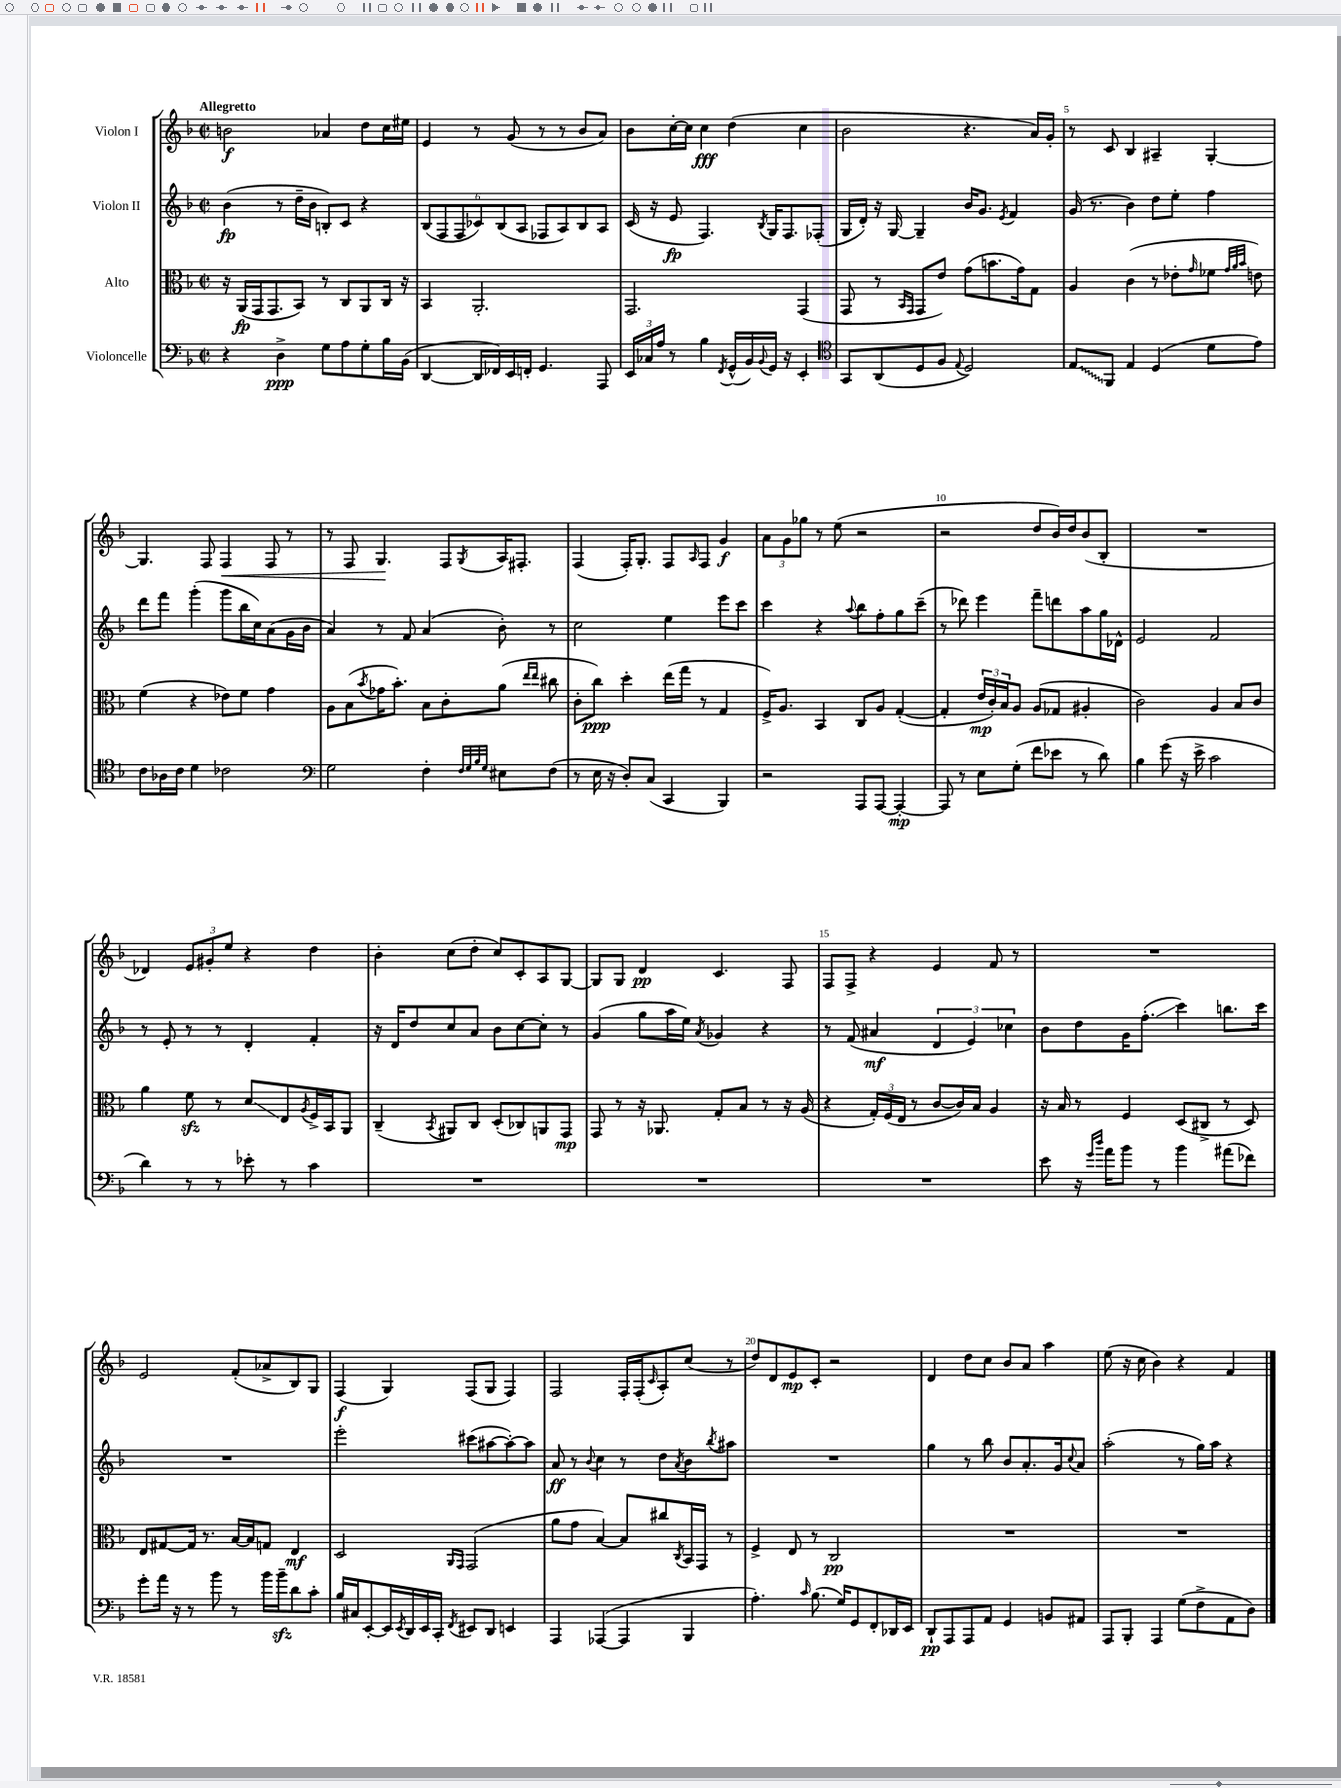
<<
\new StaffGroup <<
\new Staff = "s0" \with { instrumentName = "Violon I" } {
    \clef treble \key f \major \defaultTimeSignature \time 2/2 \tempo "Allegretto"
    b'2\f aes'4 d''8 c''16 eis''16 |
    e'4 r8 g'8( r8 r8 bes'8 a'8) |
    bes'8 c''16~-. c''16 c''4\fff d''4( c''4 |
    bes'2 r4. a'16) g'16-. |
    r8 c'8 bes4 ais4-- g4~-. |
    g4. f8 f4\< f8 r8 |
    r8 f8 g4.\! f8 \acciaccatura { g8 } a16 fis8.-. |
    f4( f16-.) g8.-. f8 \grace { a16 } f8 g'4\f |
    \tuplet 3/2 { a'8 g'8 ges''8 } r8 e''8( r2 |
    r2 d''8 bes'16) d''16 bes'8( bes8-. |
    R1 |
    des'4) \tuplet 3/2 { e'8 gis'8-. e''8 } r4 d''4 |
    bes'4-. c''8( d''8-. c''8) c'8-. a8 g8~ |
    g8 g8 d'4\pp c'4. f8 |
    f8 f8-> r4 e'4 f'8 r8 |
    R1 |
    e'2 f'8-.( aes'8-> bes8) g8 |
    f4\f( g4) f8( g8 f4) |
    f2 f16-. f16-.( \grace { c'16 } a8-.) c''8( r8 |
    d''8) d'8 e'8\mp c'8-. r2 |
    d'4 d''8 c''8 bes'8 a'8 a''4 |
    e''8( r16 c''16 bes'4) r4 f'4 \bar "|." |
}
\new Staff = "s1" \with { instrumentName = "Violon II" } {
    \clef treble \key f \major \defaultTimeSignature \time 2/2
    bes'4\fp( r8 d''16-- bes'16 b8-.) c'8 r4 |
    \tuplet 6/4 { bes8( f8 f8 ces'8) bes8( a8 } fes8 a8) bes8 a8 |
    c'16( r16 e'8\fp f4.) \acciaccatura { bes8 } g16 f8. fes8-.( |
    g16 d'16-.) r16 g16~ g4-- bes'16 g'8. \acciaccatura { e'8 } f'4 |
    g'16( r8. bes'4) d''8 e''8-. f''4 |
    d'''8 f'''8 g'''4-.( g'''8 bes''16 c''16) a'8( g'16 bes'16 |
    a'4) r8 f'8 a'4( bes'8-.) r8 |
    c''2 e''4 e'''8 c'''8 |
    c'''4 r4 \appoggiatura { a''8 } bes''8 f''8-. g''8 c'''8--( |
    r8 des'''8) e'''4 f'''8-- d'''8 a''8 g''16 des'16-^ |
    e'2 f'2 |
    r8 e'8-. r8 r8 d'4-. f'4-. |
    r16 d'16 d''8 c''8 a'8 bes'8 c''8~ c''8-. r8 |
    g'4( g''8 a''16 e''16) \acciaccatura { a'8 } ges'4 r4 |
    r8 f'8( ais'4\mf \tuplet 3/2 { d'4 e'4) ces''4 } |
    bes'8 d''8 g'16 f''8.-.\glissando( c'''4) b''8. c'''16 |
    R1 |
    e'''2-. cis'''8( ais''8~ ais''8~-.) ais''8 |
    a'8\ff r8 \appoggiatura { bes'8 } c''4 r8 d''8 \acciaccatura { a'8 } bes'8 \acciaccatura { bes''8 } ais''8 |
    R1 |
    g''4 r8 bes''8 bes'8 a'8.-. g'16 \appoggiatura { c''8 } a'8 |
    a''2-.( r8 g''16) a''16 r4 \bar "|." |
}
\new Staff = "s2" \with { instrumentName = "Alto" } {
    \clef alto \key f \major \defaultTimeSignature \time 2/2
    r16 a,16\fp( g,16 g,8. bes,8) r8 c8 a,8 c16 r16 |
    bes,4 a,2.-. |
    g,2. g,4( |
    g,8 r8 \grace { bes,16 g,16 } g,8 e'8) g'8( b'8. g'16) g8 |
    a4 c'4( r8 ees'8-. \grace { g'16 } fes'8 \grace { g'32 a'32 bes'32 } e'8) |
    f'4( r4 ees'8) f'8 g'4 |
    a8 bes8( \acciaccatura { bes'8 } ges'16 bes'8.-.) bes8 c'8-. a'8( \grace { e''16 e''16 } cis''8 |
    c'8-. c''8\ppp) d''4-. e''16( g''16 r8 g4 |
    f16->) a8. bes,4 c8 a8 g4~-.( |
    g4-. \tuplet 3/2 { e'16\mp c'16-.) bes16 } a8 a8( ges8 ais4-. |
    c'2) a4 bes8 c'8 |
    a'4 f'8\sfz r8 d'8\glissando e8 \acciaccatura { a8 } f16-> bes,16 a,8 |
    c4--( \acciaccatura { bes,8 } ais,8) c8 d8-.( ces8) a,8 g,8\mp |
    g,8 r8 r16 aes,8. g8-. bes8 r8 r16 a16( |
    r4 \tuplet 3/2 { g16-.) f16( e16 } r8 c'8~ c'16) bes16 a4 |
    r16 bes16 r8 f4 d8( cis8-> r8 d8) |
    e8 gis8~ gis16 r8. bes16~ bes16 g8 e4\mf |
    d2 \grace { a,16 g,16 } g,2( |
    a'8 g'8 bes4~) bes8 cis''8 \acciaccatura { c8 } bes,16 g,16 r8 |
    f4-> e8 r8 c2\pp |
    R1 |
    R1 \bar "|." |
}
\new Staff = "s3" \with { instrumentName = "Violoncelle" } {
    \clef bass \key f \major \defaultTimeSignature \time 2/2
    r4 d4->\ppp g8 a8 g8-. bes16 bes,16( |
    d,4~ d,16 fes,16) e,16 f,16-. g,4. a,,8 |
    \tuplet 3/2 { e,16 ces16 a16 } r8 bes4 \acciaccatura { f,8 } g,16-^( bes,16) \appoggiatura { bes,8 } g,16 r16 e,4-. |
    \clef tenor g,8 a,8( d8 f8 \appoggiatura { e8 } d2) |
    \once \override Glissando.style = #'zigzag e8\glissando f,8 e4 d4( d'8 e'8) |
    c'8 aes16 c'16 d'4 ces'2 |
    \clef bass g2 f4-. \grace { f32 g32 bes32 g32 } eis8 f8( |
    r8 e16 r16 d8-.) c8( c,4 bes,,4) |
    r2 a,,8 a,,8~ a,,4~-.\mp |
    a,,8 r8 e8 g8-.( f'8 ees'8 r8 d'8) |
    bes4 g'8( r16 e'16-> c'2 |
    d'4) r8 r8 ees'8-. r8 c'4 |
    R1 |
    R1 |
    R1 |
    e'8 r16 \grace { g'16 d''16 } a'16 bes'8 r8 bes'4 ais'8( fes'8) |
    g'8-. a'16 r16 r8 bes'8 r8 bes'16 bes'16--\sfz d'8 c'8-. |
    bes16 cis16 e,8~-. e,16 \acciaccatura { e,8 } d,16 e,16 c,16-. \acciaccatura { f,8 } eis,8 d,8 e,4 |
    a,,4 aes,,4~( aes,,4 bes,,4 |
    a4.-.) \grace { c'16 } bes8.( g16) g,8 f,8-. des,16 e,16 |
    d,8-!\pp a,,8 a,,8 a,8 g,4 b,8 ais,8 |
    a,,8 bes,,8-. a,,4 g8( f8-> a,8 d8) \bar "|." |
}
>>
>>
\layout { \context { \Score \override BarNumber.break-visibility = ##(#f #t #t) barNumberVisibility = #(every-nth-bar-number-visible 5) } }
